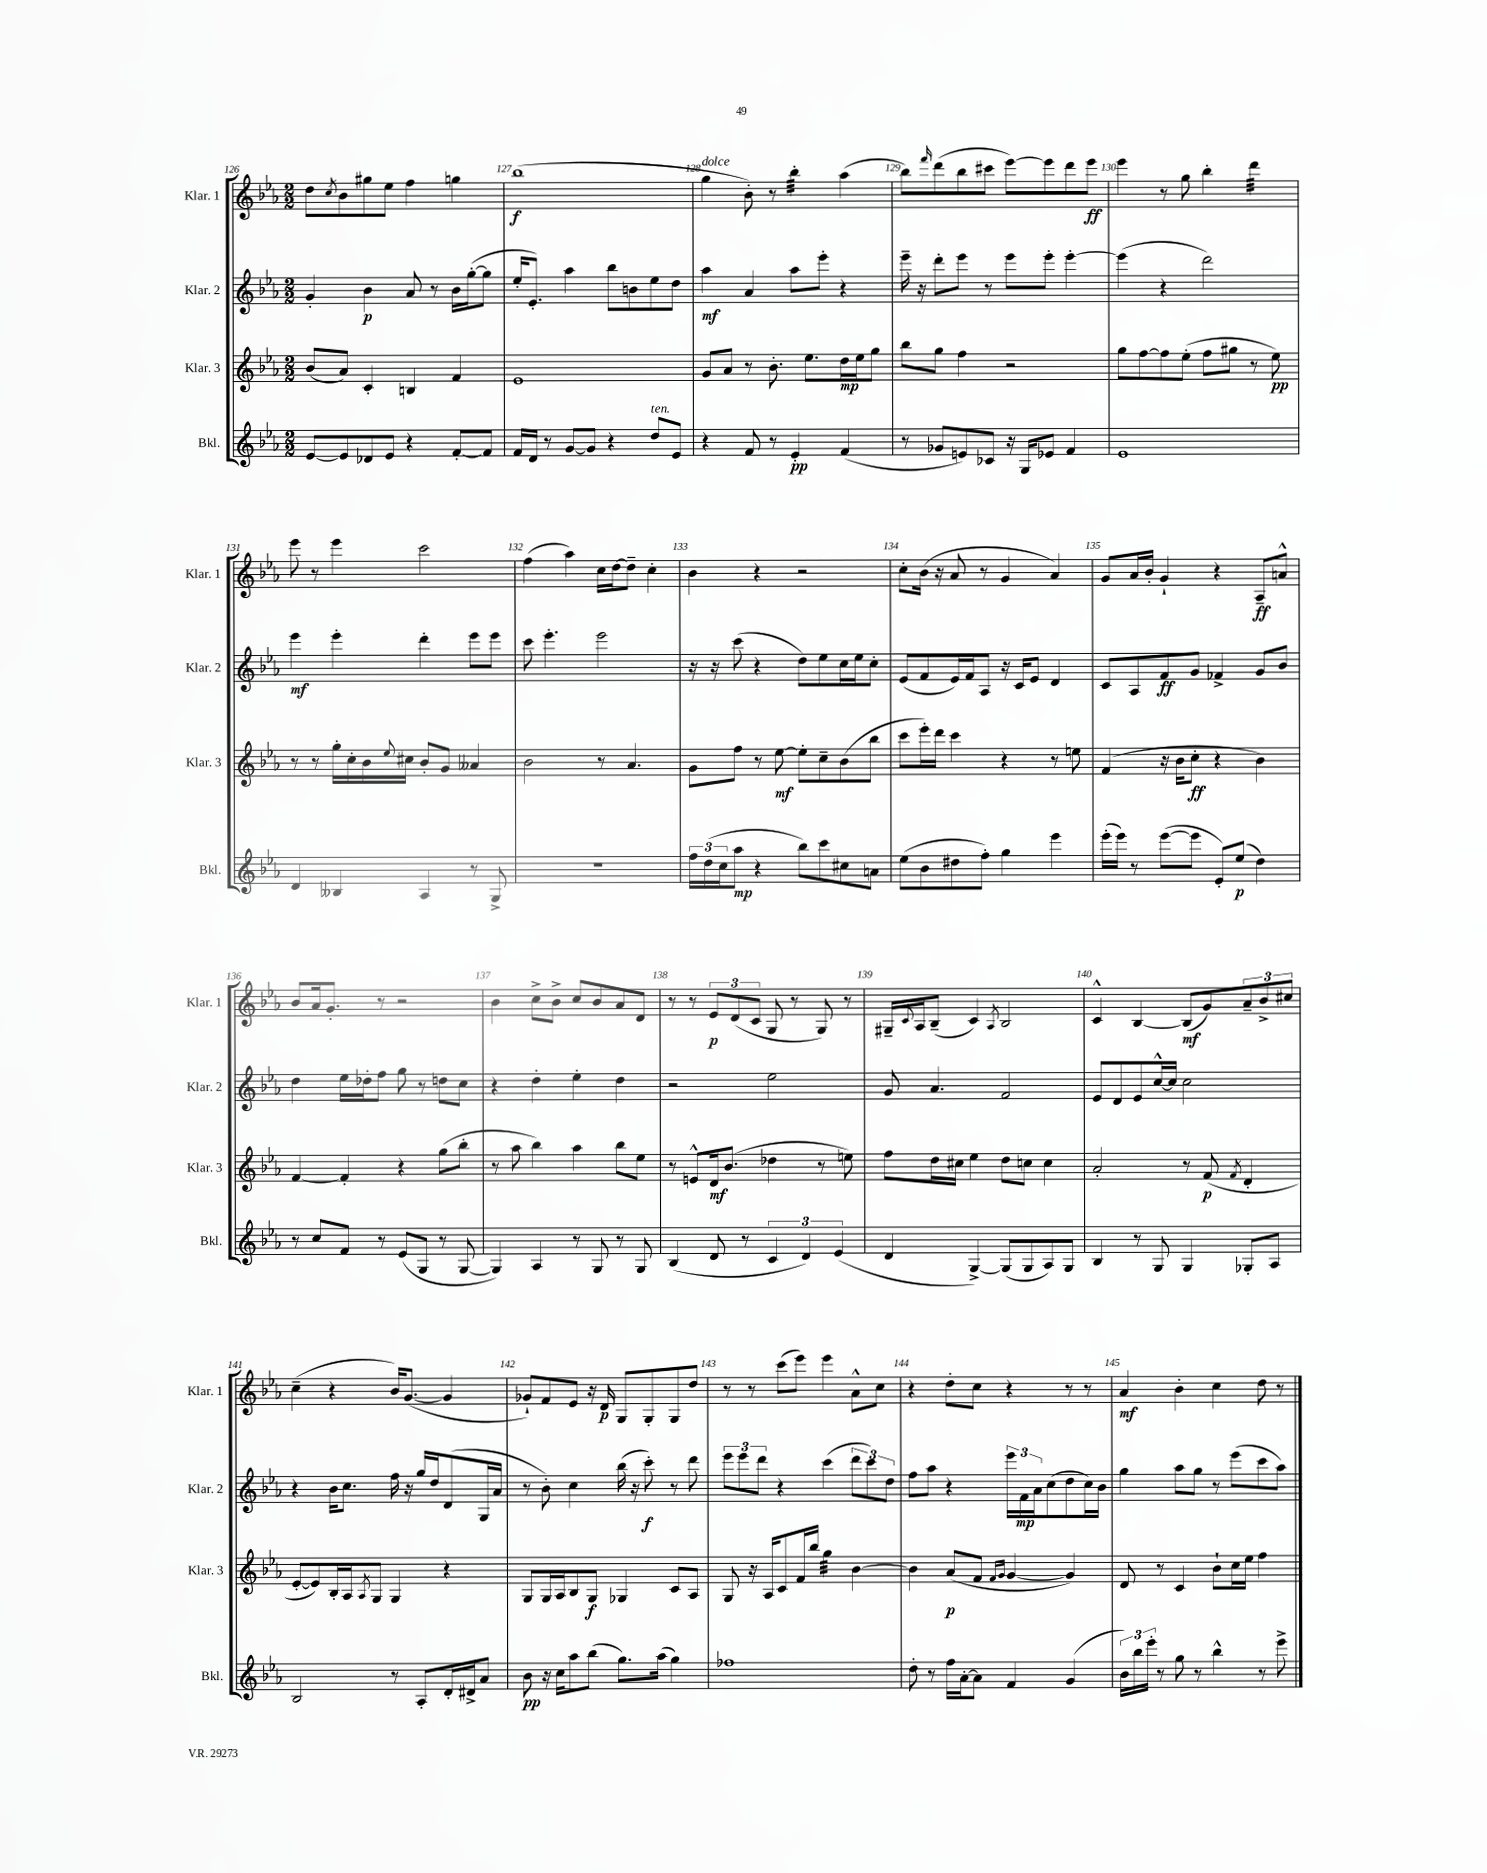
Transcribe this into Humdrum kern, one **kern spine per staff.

**kern	**kern	**kern	**kern
*staff4	*staff3	*staff2	*staff1
*clefG2	*clefG2	*clefG2	*clefG2
*k[b-e-a-]	*k[b-e-a-]	*k[b-e-a-]	*k[b-e-a-]
*M2/2	*M2/2	*M2/2	*M2/2
[8e-	(8b-	4g'	8dd
.	.	.	8qcc
8e-]	8a-)	.	8b-
8d-	4c'	4b-	8gg#
8e-	.	.	8ee-
4r	4B	8a-	4ff
.	.	8r	.
[8f'	4f	16b-	4gg
.	.	([16gg'	.
8f]	.	8gg]	.
=	=	=	=
16f	1e-	16ee-'	(1bb-
16d	.	8.e-')	.
8r	.	.	.
[8g	.	4aa-	.
8g]	.	.	.
4r	.	8bb-	.
.	.	8b	.
8dd	.	8ee-	.
8e-	.	8dd	.
=	=	=	=
4r	8g	4aa-	4gg
.	8a-	.	.
8f	8r	4a-	8b-')
8r	8.b-'	.	8r
4e-'	.	8aa-	4bb-'
.	8.ee-	.	.
.	.	8eee-'	.
(4f	16dd	4r	(4aa-
.	16ee-	.	.
.	8gg	.	.
=	=	=	=
8r	8bb-	16eee-~	8bb-)
.	.	16r	.
.	.	.	16qqfff
8g-	8gg	8ddd'	(8ddd
8e)	4ff	8eee-	8bb-
8c-	.	8r	8ccc#
16r	2r	8eee-	[8eee-)
16G	.	.	.
8e-	.	8eee-'	8eee-]
4f	.	[4eee-'	8ddd
.	.	.	8eee-
=	=	=	=
1e-	8gg	(4eee-]	4eee-
.	[8ff	.	.
.	8ff]	4r	8r
.	(8ee-'	.	8gg
.	8ff	2ddd)	4bb-'
.	8gg#	.	.
.	8r	.	4ddd
.	8ee-)	.	.
=	=	=	=
4d	8r	4eee-	8eee-
.	8r	.	8r
4B--	16gg'	4eee-'	4eee-
.	16cc'	.	.
.	16b-	.	.
.	8qqee-	.	.
.	16cc#	.	.
4A-	8b-'	4ddd'	2ccc
.	8g	.	.
8r	4a--	8eee-	.
8G^	.	8eee-	.
=	=	=	=
1r	2b-	8ccc	(4ff
.	.	4.eee-'	.
.	.	.	4aa-)
.	8r	2eee-	16cc
.	.	.	[16dd
.	4.a-	.	8dd~]
.	.	.	4cc'
=	=	=	=
24ff	8g	16r	4b-
(24dd	.	.	.
.	.	16r	.
24cc	.	.	.
8aa-	8ff	(8ccc	.
4r	8r	4r	4r
.	[8ee-	.	.
8bb-)	8ee-']	8dd)	2r
8ccc	8cc~	8ee-	.
8cc#	(8b-	16cc	.
.	.	16ee-	.
8a	8bb-	8cc'	.
=	=	=	=
(8ee-	8ccc	(8e-	8cc'
8b-	16eee-')	8f	(16b-
.	16ddd	.	16r
8dd#	4ccc	16e-)	8a-
.	.	16f	.
8ff')	.	8A-	8r
4gg	4r	16r	4g
.	.	16c	.
.	.	8e-	.
4eee-	8r	4d	4a-)
.	8ee	.	.
=	=	=	=
(16eee-'	(4f	8c	8g
16eee-)	.	.	.
8r	.	8A-	16a-
.	.	.	16b-'
([8eee-	16r	8f	4g`
.	16b-	.	.
8eee-]	8cc'	8g	.
8e-')	4r	4f-^	4r
(8ee-	.	.	.
4dd)	4b-)	8g	8A-~
.	.	8b-	8a^^
=	=	=	=
8r	[4f	4dd	8b-
8cc	.	.	16a-
.	.	.	8.g'
8f	4f']	16ee-	.
.	.	16dd-'	.
8r	.	8ff	8r
(8e-	4r	8gg	2r
8G	.	8r	.
8r	(8gg	8dd	.
[8G	8bb-'	8cc	.
=	=	=	=
4G])	8r	4r	4b-
.	8aa-	.	.
4A-	4bb-)	4dd'	8cc^
.	.	.	8b-^
8r	4aa-	4ee-'	8cc
8G	.	.	8b-
8r	8bb-	4dd	8a-
8G	8ee-	.	8d
=	=	=	=
(4B-	8r	2r	8r
.	8e^^	.	8r
8d	16d	.	12e-
.	(8.b-	.	.
.	.	.	(12d
8r	.	.	.
.	.	.	12c
6c	4dd-	2ee-	8G
.	.	.	8r
6d)	.	.	.
.	8r	.	8G)
(6e-	.	.	.
.	8ee)	.	8r
=	=	=	=
4d	8ff	8g	16G#~
.	.	.	8qqc
.	.	.	16A-
.	16dd	4.a-	(8B-~
.	16cc#	.	.
[4G^)	4ee-	.	4c)
.	.	.	8qA-
(8G]	8dd	2f	2B-
8G	8cc	.	.
8A-)	4cc	.	.
8G	.	.	.
=	=	=	=
4B-	2a-'	8e-	4c^^
.	.	8d	.
8r	.	8e-	[4B-
8G	.	[16cc^^	.
.	.	16cc]	.
4G	8r	2cc	(8B-]
.	(8f	.	8g)
.	8qf	.	.
8G-'	4d'	.	12a-~
.	.	.	12b-^
8A-	.	.	.
.	.	.	12cc#
=	=	=	=
2B-	[8e-'	4r	(4cc~
.	8e-])	.	.
.	16B-'	16b-	4r
.	16A-	8.cc	.
.	8qA-	.	.
.	8G	.	.
8r	4G	16ff	16b-)
.	.	16r	([8.g
8A-'	.	16gg	.
.	.	16dd	.
16d'	4r	(8d	4g]
16d#^	.	.	.
8a-	.	16G	.
.	.	16a-	.
=	=	=	=
8b-	8G	8r	8g-`)
16r	16G	8b-')	8f
16cc	16A-	.	.
8aa-	8B-	4cc	8e-
(8bb-	8G	.	16r
.	.	.	16d
8.gg)	4G-	(16bb-	8G
.	.	16r	.
.	.	8ccc')	8G'
(16aa-	.	.	.
4gg)	8c	8r	8G
.	8A-	8ddd	8dd
=	=	=	=
1ff-	8G	12eee-	8r
.	.	12eee-	.
.	16r	.	8r
.	.	12ddd	.
.	16A-	.	.
.	8c	4r	(8ccc
.	16f	.	8eee-)
.	16bb-	.	.
.	4gg	(4ccc	4eee-
.	[4b-	12ddd	8a-^^
.	.	12ccc)	.
.	.	.	8cc
.	.	12dd	.
=	=	=	=
8dd'	4b-]	8ff	4r
8r	.	8aa-	.
16ff	(8a-	4r	8dd'
[16a-'	.	.	.
8a-]	8f	.	8cc
.	16qqf	.	.
.	16qqg	.	.
4f	[4g	24eee-	4r
.	.	24f	.
.	.	24a-	.
.	.	(8cc	.
(4g	4g])	8dd	8r
.	.	16cc)	8r
.	.	16b-	.
=	=	=	=
24b-)	8d	4gg	4a-
24bb-	.	.	.
24eee-'	.	.	.
8r	8r	.	.
8gg	4c	8aa-	4b-'
8r	.	8gg	.
4bb-^^	8b-`	8r	4cc
.	16cc	(8eee-	.
.	16ee-	.	.
8r	4ff	8ccc	8dd
8eee-^	.	8aa-)	8r
==	==	==	==
*-	*-	*-	*-
